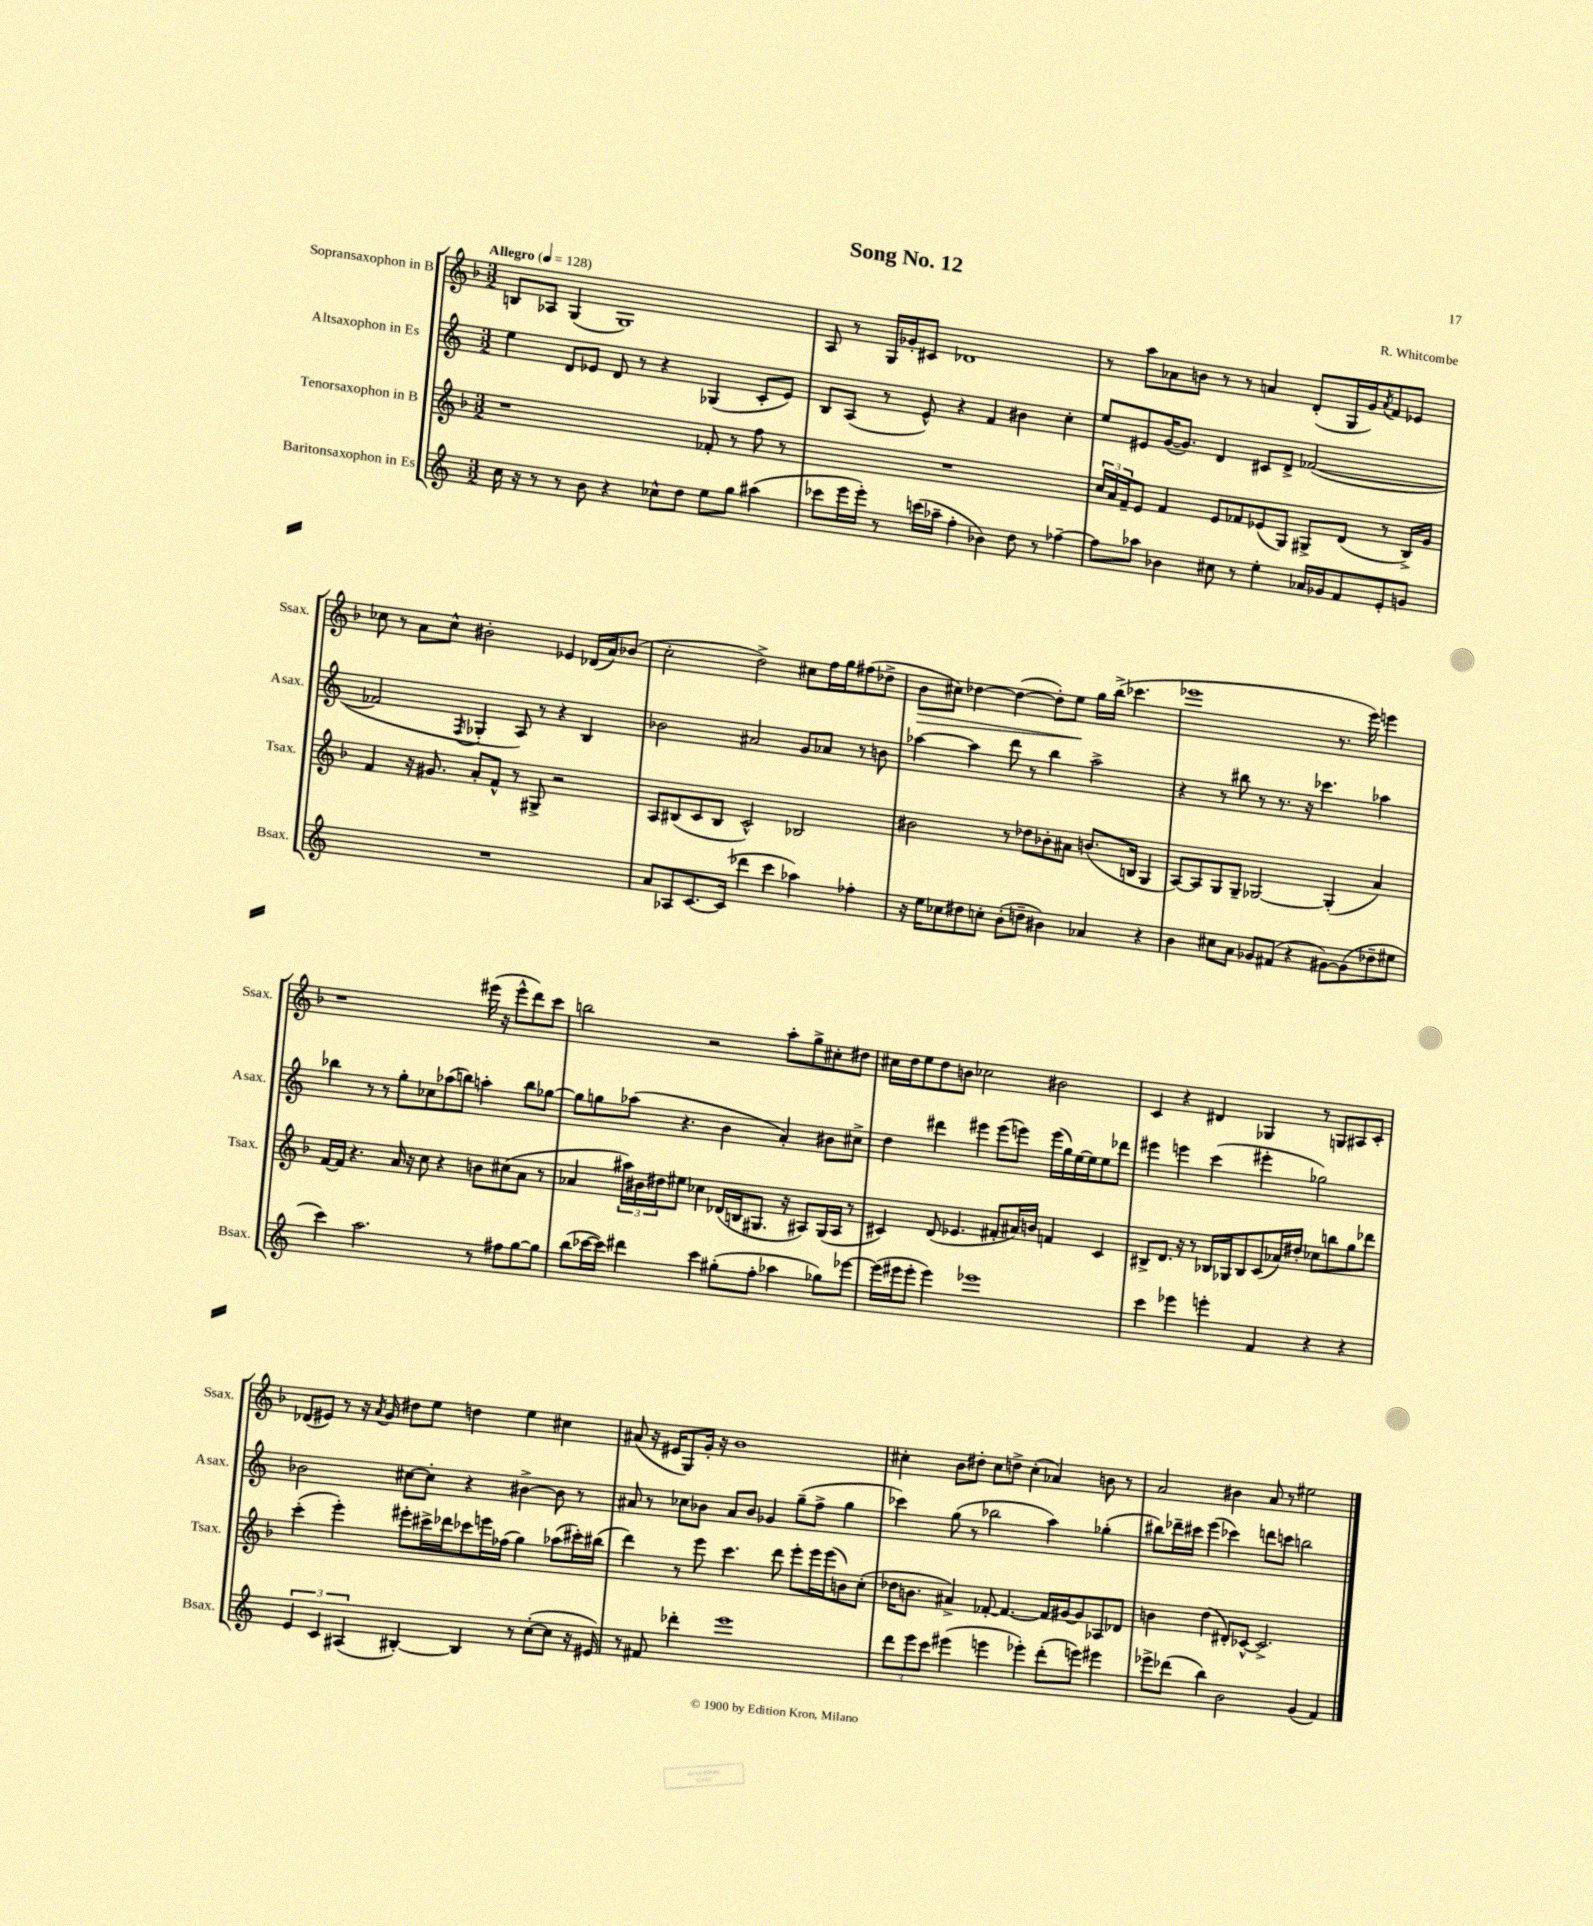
\header { title = "Song No. 12" composer = "R. Whitcombe" }
<<
\new StaffGroup <<
\new Staff = "s0" \with { instrumentName = "Sopransaxophon in B" shortInstrumentName = "Ssax." } {
    \clef treble \key f \major \numericTimeSignature \time 3/2 \tempo "Allegro" 4 = 128
    b8 aes8 g4( g1) |
    a8 r8 g16 ges'16-. cis'8 des'1 |
    r8 a''8 aes'8 b'8 r8 r8 a'4 d'8-.( g16 g'16) \acciaccatura { a'8 } f'8 ees'8 |
    ces''8 r8 a'8 ces''8-^ bis'2-. ees'4 des'16( a'16) bes'8( |
    c''2-. d''2->) cis''8 f''16 g''16 fis''8( des''8-> |
    bes'8\> cis''8) des''4~ des''4~( des''8-.) e''8\! g''16 bes''16->( ces'''4. |
    ees'''1 r8. ees'''16) e'''4 |
    r1 eis'''16( r16 eis'''8-^ d'''8) c'''8 |
    b''2 r2 a''8-. g''8-> cis''8-. dis''8 |
    cis''16 d''16 e''8 d''8 b'8 ces''2 bis'2 |
    c'4 r4 dis'4 ges4 r8 g8 ais8 c'8-. |
    des'8( eis'8) r8 r16 \acciaccatura { a'8 } g'16 dis''8 e''8 d''4 e''4 cis''4 |
    ais'8( r16 eis'16 g8) g'16-. r16 bes'1 |
    cis''4-. bes'8 dis''8-. cis''8 d''8-> cis''4-.( aes'4) b'8 r8 |
    a'2 bis'4 a'8 r8 eis''2 \bar "|." |
}
\new Staff = "s1" \with { instrumentName = "Altsaxophon in Es" shortInstrumentName = "Asax." } {
    \clef treble \key c \major \numericTimeSignature \time 3/2
    e''4 d'8 ees'8 d'8 r8 r4 ges4( c'8-. ees'8) |
    b8 a8( r8 e'8-^) r4 f'4 bis'4 c''4-. |
    e''8 eis'8 g'16~( g'8.) d'4 cis'8 d'8-> fes'2~( |
    fes'2 \acciaccatura { f8 } ges4-. a8) r8 r4 b4 |
    bes'2 ais'2 g'8 aes'8 r8 b'8 |
    aes''4~ aes''4 d'''8 r8 b''4 aes''2-> |
    r4 r8 bis''8 r8 r8. r16 ces'''4. aes''4 |
    bes''4 r8 r8 g''8-. ces''8 aes''8( b''8) a''4-. b''8 ges''8~ |
    ges''8 g''8 aes''8( r4. b'4 a'4-.) bis'8 cis''8-> |
    d''4 dis'''4 eis'''4 eis'''8( e'''8) e'''16( g''16) e''16~ e''16 e''8 des'''8 |
    eis'''4 e'''4 c'''4( eis'''4-. ges''2) |
    bes'2 cis''8~ cis''8-. r4 bis'4~-> bis'8 r8 |
    ais'8 r8 ces''8 bes'8 ais'8 bes'8 ges'4 g''8--( f''8-> g''4 |
    ces'''4) g''8( r8 bes''2 a''4) ges''4-.( |
    bis''8) des'''16-- cis'''16 e'''4( ces'''4) d'''8 c'''8 b''2 \bar "|." |
}
\new Staff = "s2" \with { instrumentName = "Tenorsaxophon in B" shortInstrumentName = "Tsax." } {
    \clef treble \key f \major \numericTimeSignature \time 3/2
    r1 fes'8-. r8 f''8 r8 |
    R1. |
    \tuplet 3/2 { c''16 a'16 f'16-- } e'8 f'4 e'8 fes'8 ees'8( g8) gis8-> d'8( r8 bes16->) g'16 |
    f'4 r16 gis'8. a'8-. f'8-^ r8 gis8-> r2 |
    a8 bis8( c'8 bis8 c'2-^) bes2 |
    bis'2 r8 des''8 bes'8-. ais'8 b'8.( b16 g4 |
    a8~) a8 g8 g8-- ges2~ ges4-.( a'4) |
    f'16~ f'16 r4. a'16 r16 c''8 r4 b'8 cis''8( a'8 r8 |
    aes'4 \tuplet 3/2 { ais''16) bis'16 dis''16 } eis''8 ces''4 des'16( b16 gis8. r16 ais8) gis16( ais16 r8 |
    cis'4) d'8( ees'4. fis'8-. ais'16) b'16 f'4 cis'4 |
    bis8-> d'8. r16 r8 bes16 ges16 bes8 c'8( aes'16) dis''16-. ces''8 b''8 g''8 des'''8 |
    c'''4-.( e'''4-.) eis'''8-. cis'''16-> des'''16 ces'''8 e'''16 fes''16( g''4) aes''8( cis'''16-.) bis''16( |
    d'''4) r8 e'''8 c'''4. d'''8 e'''8-. e'''16 e'''16( b'8) c''8-.( |
    des''16 b'8. ais'4->) fes'8~-. fes'4.~ fes'16 gis'16~ gis'8 aes8 des'8 |
    b'4 d''4( dis'8-.) ces'8~-^ ces'2.-> \bar "|." |
}
\new Staff = "s3" \with { instrumentName = "Baritonsaxophon in Es" shortInstrumentName = "Bsax." } {
    \clef treble \key c \major \numericTimeSignature \time 3/2
    c''16 r16 r8 r8 b'8 r4 ces''8-^ d''8 e''8 g''8 ais''4( |
    ces'''8 e'''16 e'''16-.) r8 c'''16( aes''16-- f''4-. bes'4) d''8 r8 fes''4~-- |
    fes''8 aes''8 bes'4 cis''8 r8 e''4-. aes'16 ges'16 f'8 e'8-. g'8 |
    R1. |
    a'8 aes8 c'8.~ c'16( des'''4 c'''4 aes''4) fes''4-. |
    r16 e''16 ces''8 dis''8 c''8-. b'8-.( d''8-- bis'4) aes'4 r4 |
    b'4 cis''8 a'8 ges'8 fis'8( r4 gis'8~) gis'8( des''8-- eis''8 |
    c'''4) a''2. r8 fis''8 g''8~ g''8 |
    b''8( ces'''16~ ces'''16) dis'''4 ces'''4 gis''8-.( f''8-. aes''4 ges''8) ees'''8~ |
    ees'''16( eis'''16 eis'''8-. eis'''4) ees'''1 |
    c'''4 ees'''4 e'''4-. f'4 r4 r4 |
    \tuplet 3/2 { e'4 c'4 ais4( } bis4~-.) bis4 r8 c''8~-.( c''8 r16 eis'16) |
    r8 fis'8 des'''4-. e'''1 |
    \tuplet 3/2 { d'''8 e'''8 c'''8 } eis'''4( e'''4 ees'''4-.) d'''8-.( e'''8) eis'''4 |
    ees'''8-> des'''8( b''4) b'2 g'4( f'4) \bar "|." |
}
>>
>>
\layout { \context { \Score \remove "Bar_number_engraver" } }
